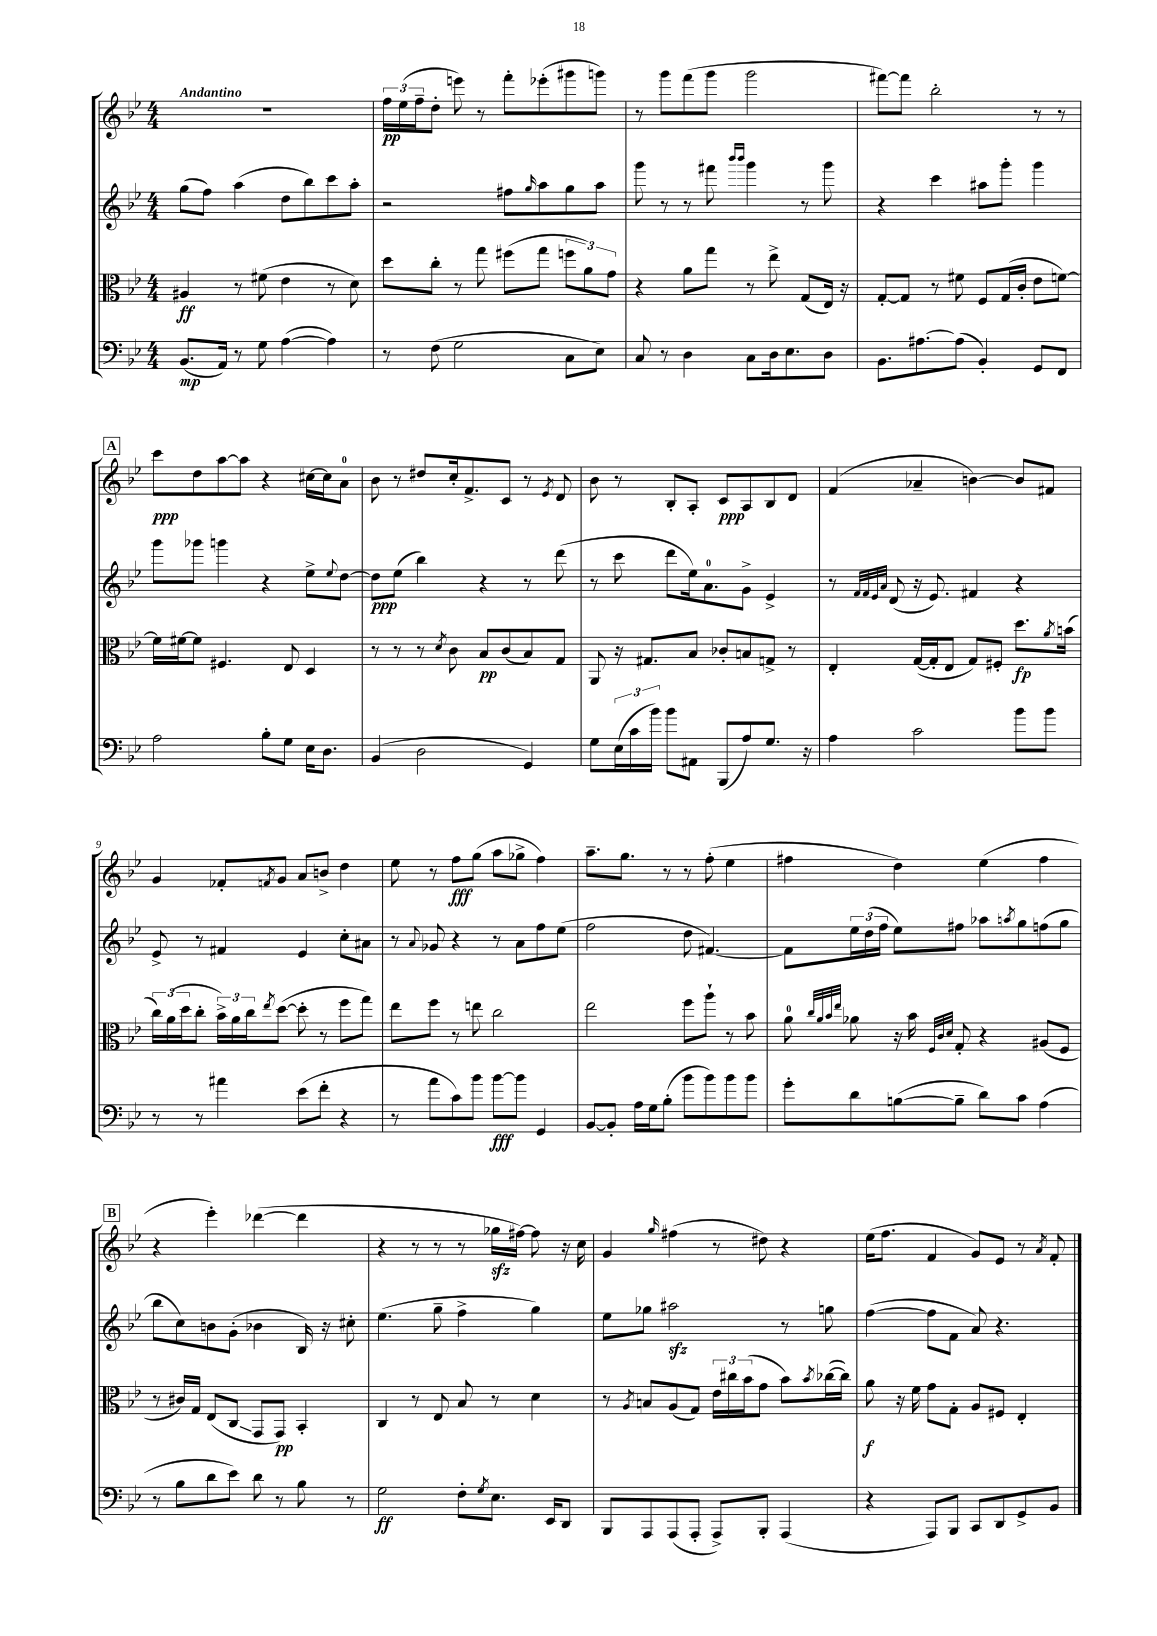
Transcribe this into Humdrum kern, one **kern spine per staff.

**kern	**kern	**kern	**kern
*staff4	*staff3	*staff2	*staff1
*clefF4	*clefC3	*clefG2	*clefG2
*k[b-e-]	*k[b-e-]	*k[b-e-]	*k[b-e-]
*M4/4	*M4/4	*M4/4	*M4/4
(8.BB-/L	4A#/	(8gg\L	1r
.	.	8ff\J)	.
16AA/Jk)	.	.	.
8r	8r	(4aa\	.
8G\	(8f#\	.	.
([4A\	4e-\	8dd\L	.
.	.	8bb-\)	.
4A\])	8r	8ccc\	.
.	8d\)	8aa'\J	.
=	=	=	=
8r	8dd\L	2r	24ff\LL
.	.	.	(24ee-\
.	.	.	24ff~\J
(8F\	8cc'\J	.	8dd'\J
2G\	8r	.	8eee\)
.	8gg\	.	8r
.	(8ff#\L	8ff#\L	8fff'\L
.	.	16qqgg/	.
.	8gg\J	8aa\	(8eee-'\
8C\L	12ff\L	8gg\	8ggg#\
.	12a\)	.	.
8E-\J)	.	8aa\J	8ggg\J)
.	12g\J	.	.
=	=	=	=
8C/	4r	8ggg\	8r
8r	.	8r	8ggg\L
4D\	8a\L	8r	(8fff\
.	8gg\J	8fff#\	8ggg\J
.	.	16qqbbb-/LL	.
.	.	16qqbbb-/JJ	.
8C\L	8r	4ggg\	2ggg\
16D\k	8ee-^\	.	.
8.E-\	.	.	.
.	(8G/L	8r	.
8D\J	16E-/Jk)	8ggg\	.
.	16r	.	.
=	=	=	=
8.BB-\L	[8G'/L	4r	[8fff#\L)
.	8G/]J	.	8fff#\]J
[8.A#\	.	.	.
.	8r	4ccc\	2bb-'\
(8A#\]J	8f#\	.	.
4BB-'/)	8F/L	8aa#\L	.
.	(16G/L	8ggg'\J	.
.	16c'/JJ	.	.
8GG/L	8e-\L	4ggg\	8r
8FF/J	[8f\J)	.	8r
=	=	=	=
2A\	16f\]LL	8ggg\L	8ccc\L
.	[16f#\J	.	.
.	8f#\]J	8ggg-\J	8dd\
.	4.F#/	4ggg\	[8aa\
.	.	.	8aa\]J
8B-'\L	.	4r	4r
8G\J	8E-/	.	.
16E-\LK	4D/	8ee-^\L	[16cc#\LL
8.D\J	.	.	16cc#\]J
.	.	8qqee-/	.
.	.	[8dd\J	8a\J
=	=	=	=
(4BB-/	8r	8dd\]L	8b-\
.	8r	(8ee-\J	8r
2D\	8r	4bb-\)	8dd#/L
.	8qd/	.	.
.	8c\	.	16cc'/k
.	.	.	8.f^/
.	8B-/L	4r	.
.	(8c/	.	8c/J
4GG/)	8B-/)	8r	8r
.	.	.	8qe-/
.	8G/J	(8ddd\	8d/
=	=	=	=
8G\L	8AA/	8r	8b-\
(24E-\L	16r	8ccc\	8r
24c\	.	.	.
.	8.G#/L	.	.
24b-\JJ)	.	.	.
8b-\L	.	8ddd\L	8B-'/L
8AA#\J	8B-/J	16ee-\k)	8A'/J
.	.	8.a\	.
(8BBB-/L	8c-'/L	.	8c/L
8A/)	8B/	8g^\J	8A/
8.G/J	8G^/J	4e-^/	8B-/
.	8r	.	8d/J
16r	.	.	.
=	=	=	=
4A\	4E-'/	8r	(4f/
.	.	32qqf/LLL	.
.	.	32qqf/	.
.	.	32qqe-/	.
.	.	32qqa/JJJ	.
.	.	(8d/	.
2c\	([16G/LL	16r	4a-~/
.	16G'/]J	8.e-/)	.
.	8E-/J	.	.
.	8G/L)	4f#/	[4b\)
.	8F#'/J	.	.
8b-\L	8.dd\L	4r	8b/]L
8b-\J	.	.	8f#/J
.	8qa/	.	.
.	(16b\Jk	.	.
=	=	=	=
8r	24cc\LL)	8e-^/	4g/
.	(24a\	.	.
.	24dd\J	.	.
8r	8cc'\J	8r	.
4a#\	24b-^\LL)	4f#/	8f-'/L
.	24a\	.	.
.	24cc\J	.	.
.	8qee-/	.	8qf/
.	([8dd\J	.	8g/J
(8e-\L	8dd'\]	4e-/	8a/L
8f'\J	8r	.	8b^/J
4r	8ff\L	8cc'\L	4dd\
.	8gg\J)	8a#\J	.
=	=	=	=
8r	8ee-\L	8r	8ee-\
.	.	8qqa/	.
8a\L	8ff\J	8g-/	8r
8c\)	8r	4r	8ff\L
8b-\J	8ee\	.	(8gg\J
[8b-\L	2cc\	8r	8aa\L
8b-\]J	.	8a\L	8gg-^\J
4GG/	.	8ff\	4ff\)
.	.	(8ee-\J	.
=	=	=	=
[8BB-/L	2ee-\	2ff\	8.aa~\L
8BB-'/]J	.	.	.
.	.	.	8.gg\J
16A\LL	.	.	.
16G\J	.	.	.
(8B-'\J	.	.	8r
8b-\L	8ff\L	8dd\	8r
8b-\)	8aa`\J	[4.f#/)	(8ff'\
8b-\	8r	.	4ee-\
8b-\J	8b-\	.	.
=	=	=	=
8g'\L	8a\	8f#\]L	4ff#\
.	32qqcc/LLL	.	.
.	32qqa/	.	.
.	32qqb-/	.	.
.	32qqee-/JJJ	.	.
8d\	8a-\	24ee-\L	.
.	.	(24dd\	.
.	.	24ff\JJ	.
([8B\	16r	8ee-\L)	4dd\)
.	16b-\	.	.
.	32qqF/LLL	.	.
.	32qqc/	.	.
.	32qqd/JJJ	.	.
8B~\]J	8G'/	8ff#\J	.
8d\L)	4r	8aa-\L	(4ee-\
.	.	8qaa/	.
8c\J	.	8gg\	.
(4A\	(8A#/L	(8ff\	4ff#\
.	8F/J	8gg\J	.
=	=	=	=
8r	8r	8bb-\L	4r
8B-\L	16c#/LL)	8cc\)	.
.	16G/JJ	.	.
8d\	(8E-/L	8b\	4eee-'\)
8e-\J)	8C/J	(8g'\J	.
8d\	8GG/L	4b-\	([4ddd-\
8r	8GG/J)	.	.
8B-\	4BB-'/	16B-/)	4ddd-\]
.	.	16r	.
8r	.	8cc#'\	.
=	=	=	=
2G\	4C/	(4.ee-\	4r
.	8r	.	8r
.	8E-/	8gg~\	8r
8F'\L	8B-/	4ff^\	8r
8qG/	.	.	.
8.E-\J	8r	.	16gg-\LL
.	.	.	[16ff#\JJ)
.	4d\	4gg\)	8ff#\]
16EE-/LK	.	.	.
8DD/J	.	.	16r
.	.	.	16cc\
=	=	=	=
8BBB-/L	8r	8ee-\L	4g/
.	8qA/	.	.
8AAA/	8B/L	8gg-\J	.
.	.	.	16qqgg/
(8AAA/	(8A/	2aa#\	(4ff#\
8AAA'/J	8G/J)	.	.
8AAA^/L)	24e-\LL	.	8r
.	24cc#\	.	.
.	(24b-\J	.	.
8BBB-'/J	8g\J	.	8dd#\)
(4AAA/	8b-\L)	8r	4r
.	8qb-/	.	.
.	([16cc-\L	8gg\	.
.	16cc-\]JJ)	.	.
=	=	=	=
4r	8a\	([4ff\	(16ee-\LK
.	.	.	8.ff\J
.	16r	.	.
.	16f\	.	.
8AAA/L)	8g\L	8ff\]L	4f/
8BBB-/J	8G'\J	8f\J	.
8CC/L	8A/L	8a/)	8g/L)
8DD/	8F#/J	4.r	8e-/J
8GG^/	4E-'/	.	8r
.	.	.	8qa/
8BB-/J	.	.	8f'/
==	==	==	==
*-	*-	*-	*-
